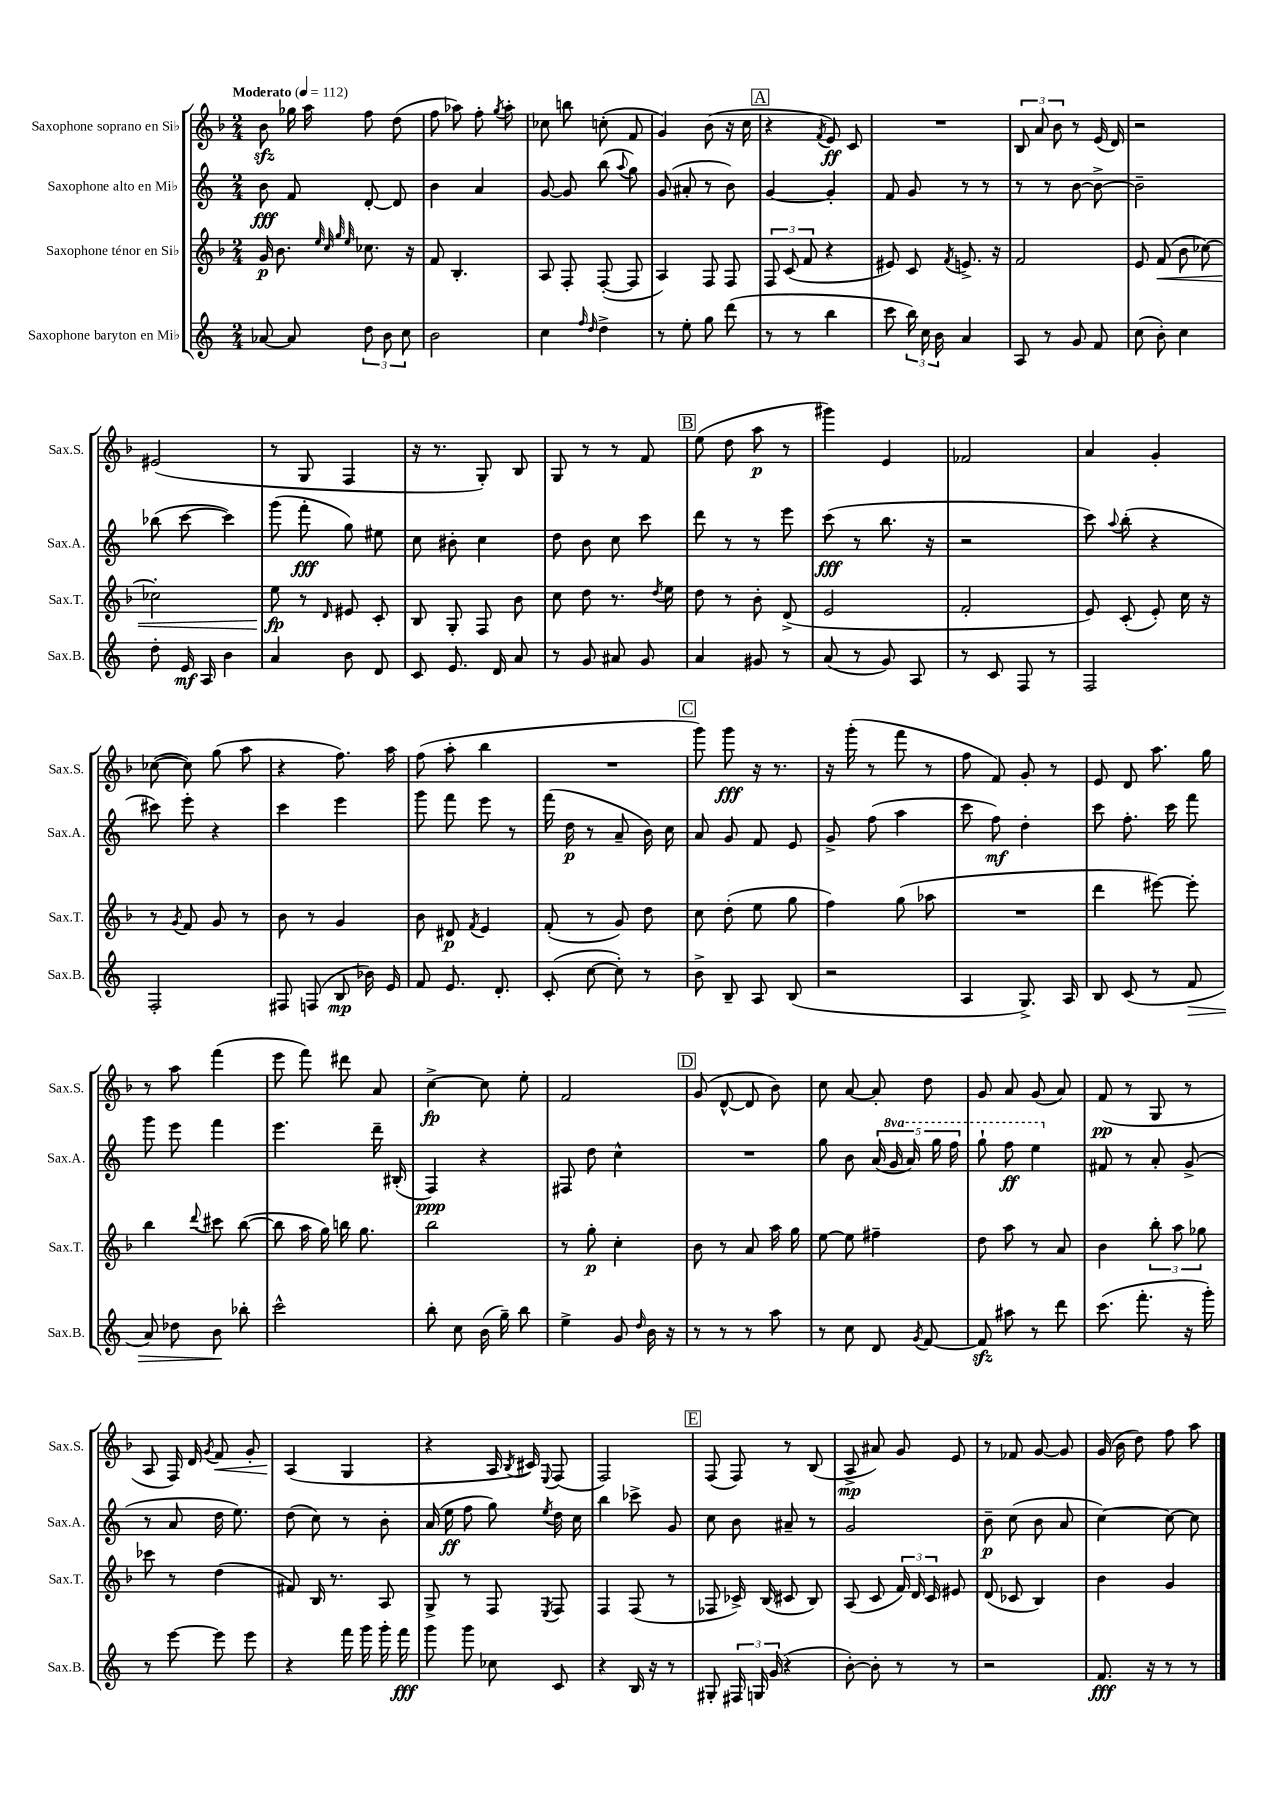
<<
\new StaffGroup <<
\new Staff = "s0" \with { instrumentName = "Saxophone soprano en Sib" shortInstrumentName = "Sax.S." } {
    \clef treble \key f \major \numericTimeSignature \time 2/4 \tempo "Moderato" 4 = 112
    \autoBeamOff bes'8\sfz ges''16 a''16 f''8 d''8( |
    f''8 aes''8) f''8-. \acciaccatura { g''8 } aes''8-. |
    ces''8 b''8 c''8-.( f'8 |
    g'4) bes'8( r16 c''16 |
    \mark \markup { \box "A" } r4 \acciaccatura { f'8 } e'8\ff) c'8 |
    R2 |
    \tuplet 3/2 { bes8 a'8 bes'8 } r8 e'16( d'16) |
    r2 |
    eis'2( |
    r8 g8 f4 |
    r16 r8. g8-.) bes8 |
    g8 r8 r8 f'8 |
    \mark \markup { \box "B" } e''8( d''8 a''8\p r8 |
    gis'''4) e'4 |
    fes'2 |
    a'4 g'4-. |
    ces''8~( ces''8) g''8( a''8 |
    r4 f''8.) a''16 |
    f''8( a''8-. bes''4 |
    R2 |
    \mark \markup { \box "C" } g'''8) g'''8\fff r16 r8. |
    r16 g'''16-.( r8 f'''8 r8 |
    f''8 f'8) g'8-. r8 |
    e'8 d'8 a''8. g''16 |
    r8 a''8 f'''4( |
    e'''8 f'''8) dis'''8 a'8 |
    c''4~->\fp c''8 e''8-. |
    f'2 |
    \mark \markup { \box "D" } g'8( d'8~-^ d'8 bes'8) |
    c''8 a'8~ a'8-. d''8 |
    g'8 a'8 g'8( a'8) |
    f'8\pp( r8 g8 r8 |
    a8 f16) d'16 \acciaccatura { g'8 } f'8\< g'8-. |
    a4\!( g4 |
    r4 a16 \acciaccatura { bes8 } cis'16) \appoggiatura { e8 } f8( |
    f2) |
    \mark \markup { \box "E" } f8( f8) r8 bes8( |
    a8->\mp ais'8) g'8 e'8 |
    r8 fes'8 g'8~ g'8 |
    g'16( bes'16 d''8) f''8 a''8 \bar "|." |
}
\new Staff = "s1" \with { instrumentName = "Saxophone alto en Mib" shortInstrumentName = "Sax.A." } {
    \clef treble \key c \major \numericTimeSignature \time 2/4 \set Staff.ottavationMarkups = #ottavation-simple-ordinals
    \autoBeamOff b'8\fff f'8 d'8~-. d'8 |
    b'4 a'4 |
    g'8~ g'8 b''8( \appoggiatura { a''8 } g''8) |
    g'8( ais'8-. r8 b'8) |
    \mark \markup { \box "A" } g'4~ g'4-. |
    f'8 g'8 r8 r8 |
    r8 r8 b'8~ b'8~-> |
    b'2-- |
    bes''8( c'''8~ c'''4) |
    g'''8( f'''8-.\fff g''8) eis''8 |
    c''8 bis'8-. c''4 |
    d''8 b'8 c''8 c'''8 |
    \mark \markup { \box "B" } d'''8 r8 r8 e'''8 |
    c'''8\fff( r8 b''8. r16 |
    r2 |
    c'''8) \appoggiatura { a''8 } b''8-.( r4 |
    cis'''8) e'''8-. r4 |
    c'''4 e'''4 |
    g'''8 f'''8 e'''8 r8 |
    f'''16( d''16\p r8 a'8-- b'16) c''16 |
    \mark \markup { \box "C" } a'8 g'8 f'8 e'8 |
    g'8-> f''8( a''4 |
    c'''8 f''8\mf) d''4-. |
    c'''8 f''8.-. c'''16 f'''8 |
    g'''8 e'''8 f'''4 |
    e'''4. d'''16-- bis16-.( |
    f4\ppp) r4 |
    fis8 d''8 c''4-^ |
    \mark \markup { \box "D" } R2 |
    g''8 b'8 \tuplet 5/4 { a'16( \ottava #1 g''16 a''16) g'''16 f'''16 } |
    g'''8-! f'''8\ff e'''4 \ottava #0 |
    fis'8 r8 a'8-. g'8->( |
    r8 a'8 d''16 e''8.) |
    d''8( c''8) r8 b'8-. |
    a'16( e''16\ff f''8 g''8) \acciaccatura { e''8 } d''16 c''16 |
    b''4 ces'''8-> g'8 |
    \mark \markup { \box "E" } c''8 b'8 ais'8-- r8 |
    g'2 |
    b'8--\p c''8( b'8 a'8 |
    c''4~) c''8~ c''8 \bar "|." |
}
\new Staff = "s2" \with { instrumentName = "Saxophone ténor en Sib" shortInstrumentName = "Sax.T." } {
    \clef treble \key f \major \numericTimeSignature \time 2/4
    \autoBeamOff g'16\p bes'8. \grace { e''32 c''32 g''32 e''32 } ces''8. r16 |
    f'8 bes4.-. |
    a8 f8-. f8~-.( f8 |
    a4) f8 f8 |
    \mark \markup { \box "A" } \tuplet 3/2 { f8 c'8( f'8 } r4 |
    eis'8) c'8 \acciaccatura { f'8 } e'8.-> r16 |
    f'2 |
    e'8 f'8\<( bes'8 ces''8~) |
    ces''2-. |
    e''8\fp\! r8 \grace { d'16 } eis'8 c'8-. |
    bes8 g8-. f8 bes'8 |
    c''8 d''8 r8. \acciaccatura { d''8 } e''16 |
    \mark \markup { \box "B" } d''8 r8 bes'8-. d'8->( |
    e'2 |
    f'2-. |
    e'8) c'8-.( e'8-.) c''16 r16 |
    r8 \acciaccatura { g'8 } f'8 g'8 r8 |
    bes'8 r8 g'4 |
    bes'8 dis'8\p \acciaccatura { f'8 } e'4 |
    f'8-.( r8 g'8) d''8 |
    \mark \markup { \box "C" } c''8 d''8-.( e''8 g''8 |
    f''4) g''8( aes''8 |
    R2 |
    d'''4 eis'''8~) eis'''8-. |
    bes''4 \appoggiatura { d'''8 } cis'''8 bes''8~( |
    bes''8 a''16 g''16) b''16 g''8. |
    bes''2 |
    r8 g''8-.\p c''4-. |
    \mark \markup { \box "D" } bes'8 r8 a'8 a''16 g''16 |
    e''8~ e''8 fis''4-- |
    d''8 a''8 r8 a'8 |
    bes'4 \tuplet 3/2 { bes''8-. a''8 ges''8 } |
    ces'''8 r8 d''4( |
    fis'8) bes16 r8. a8 |
    g8-> r8 f8 \acciaccatura { e8 } f8 |
    f4 f8( r8 |
    \mark \markup { \box "E" } fes8 ces'16->) bes16( cis'8 bes8) |
    a8( c'8 \tuplet 3/2 { f'16) d'16 c'16 } eis'8 |
    d'8( ces'8 bes4) |
    bes'4 g'4 \bar "|." |
}
\new Staff = "s3" \with { instrumentName = "Saxophone baryton en Mib" shortInstrumentName = "Sax.B." } {
    \clef treble \key c \major \numericTimeSignature \time 2/4
    \autoBeamOff aes'8~ aes'8 \tuplet 3/2 { d''8 b'8 c''8 } |
    b'2 |
    c''4 \grace { f''16 d''16 } d''4-> |
    r8 e''8-. g''8 d'''8( |
    \mark \markup { \box "A" } r8 r8 b''4 |
    c'''8 \tuplet 3/2 { b''16) c''16 b'16 } a'4 |
    a8 r8 g'8 f'8 |
    c''8( b'8-.) c''4 |
    d''8-. e'16\mf a16 b'4 |
    a'4 b'8 d'8 |
    c'8 e'8. d'16 a'8 |
    r8 g'8 ais'8 g'8 |
    \mark \markup { \box "B" } a'4 gis'8 r8 |
    a'8( r8 g'8) a8 |
    r8 c'8 f8 r8 |
    f2 |
    f2-. |
    fis8 f8( b8\mp bes'16) e'16 |
    f'8 e'8. d'8.-. |
    c'8-.( c''8~ c''8-.) r8 |
    \mark \markup { \box "C" } b'8-> b8-- a8 b8( |
    r2 |
    a4 g8.->) a16 |
    b8 c'8( r8 f'8\> |
    a'8) des''8 b'8\! bes''8-. |
    c'''2-^ |
    b''8-. c''8 b'16( g''16--) b''8 |
    e''4-> g'8 \grace { d''16 } b'16 r16 |
    \mark \markup { \box "D" } r8 r8 r8 a''8 |
    r8 c''8 d'8 \acciaccatura { g'8 } f'8~ |
    f'8\sfz ais''8 r8 d'''8 |
    c'''8.( f'''8.-. r16 g'''16-.) |
    r8 e'''8~ e'''8 e'''8 |
    r4 f'''16 g'''16 g'''16-. f'''16\fff |
    g'''8 g'''8 ces''8 c'8 |
    r4 b16 r16 r8 |
    \mark \markup { \box "E" } gis8-. \tuplet 3/2 { fis16 g16 g'16( } r4 |
    b'8~-.) b'8-. r8 r8 |
    r2 |
    f'8.\fff r16 r8 r8 \bar "|." |
}
>>
>>
\layout { \context { \Score \remove "Bar_number_engraver" } }
